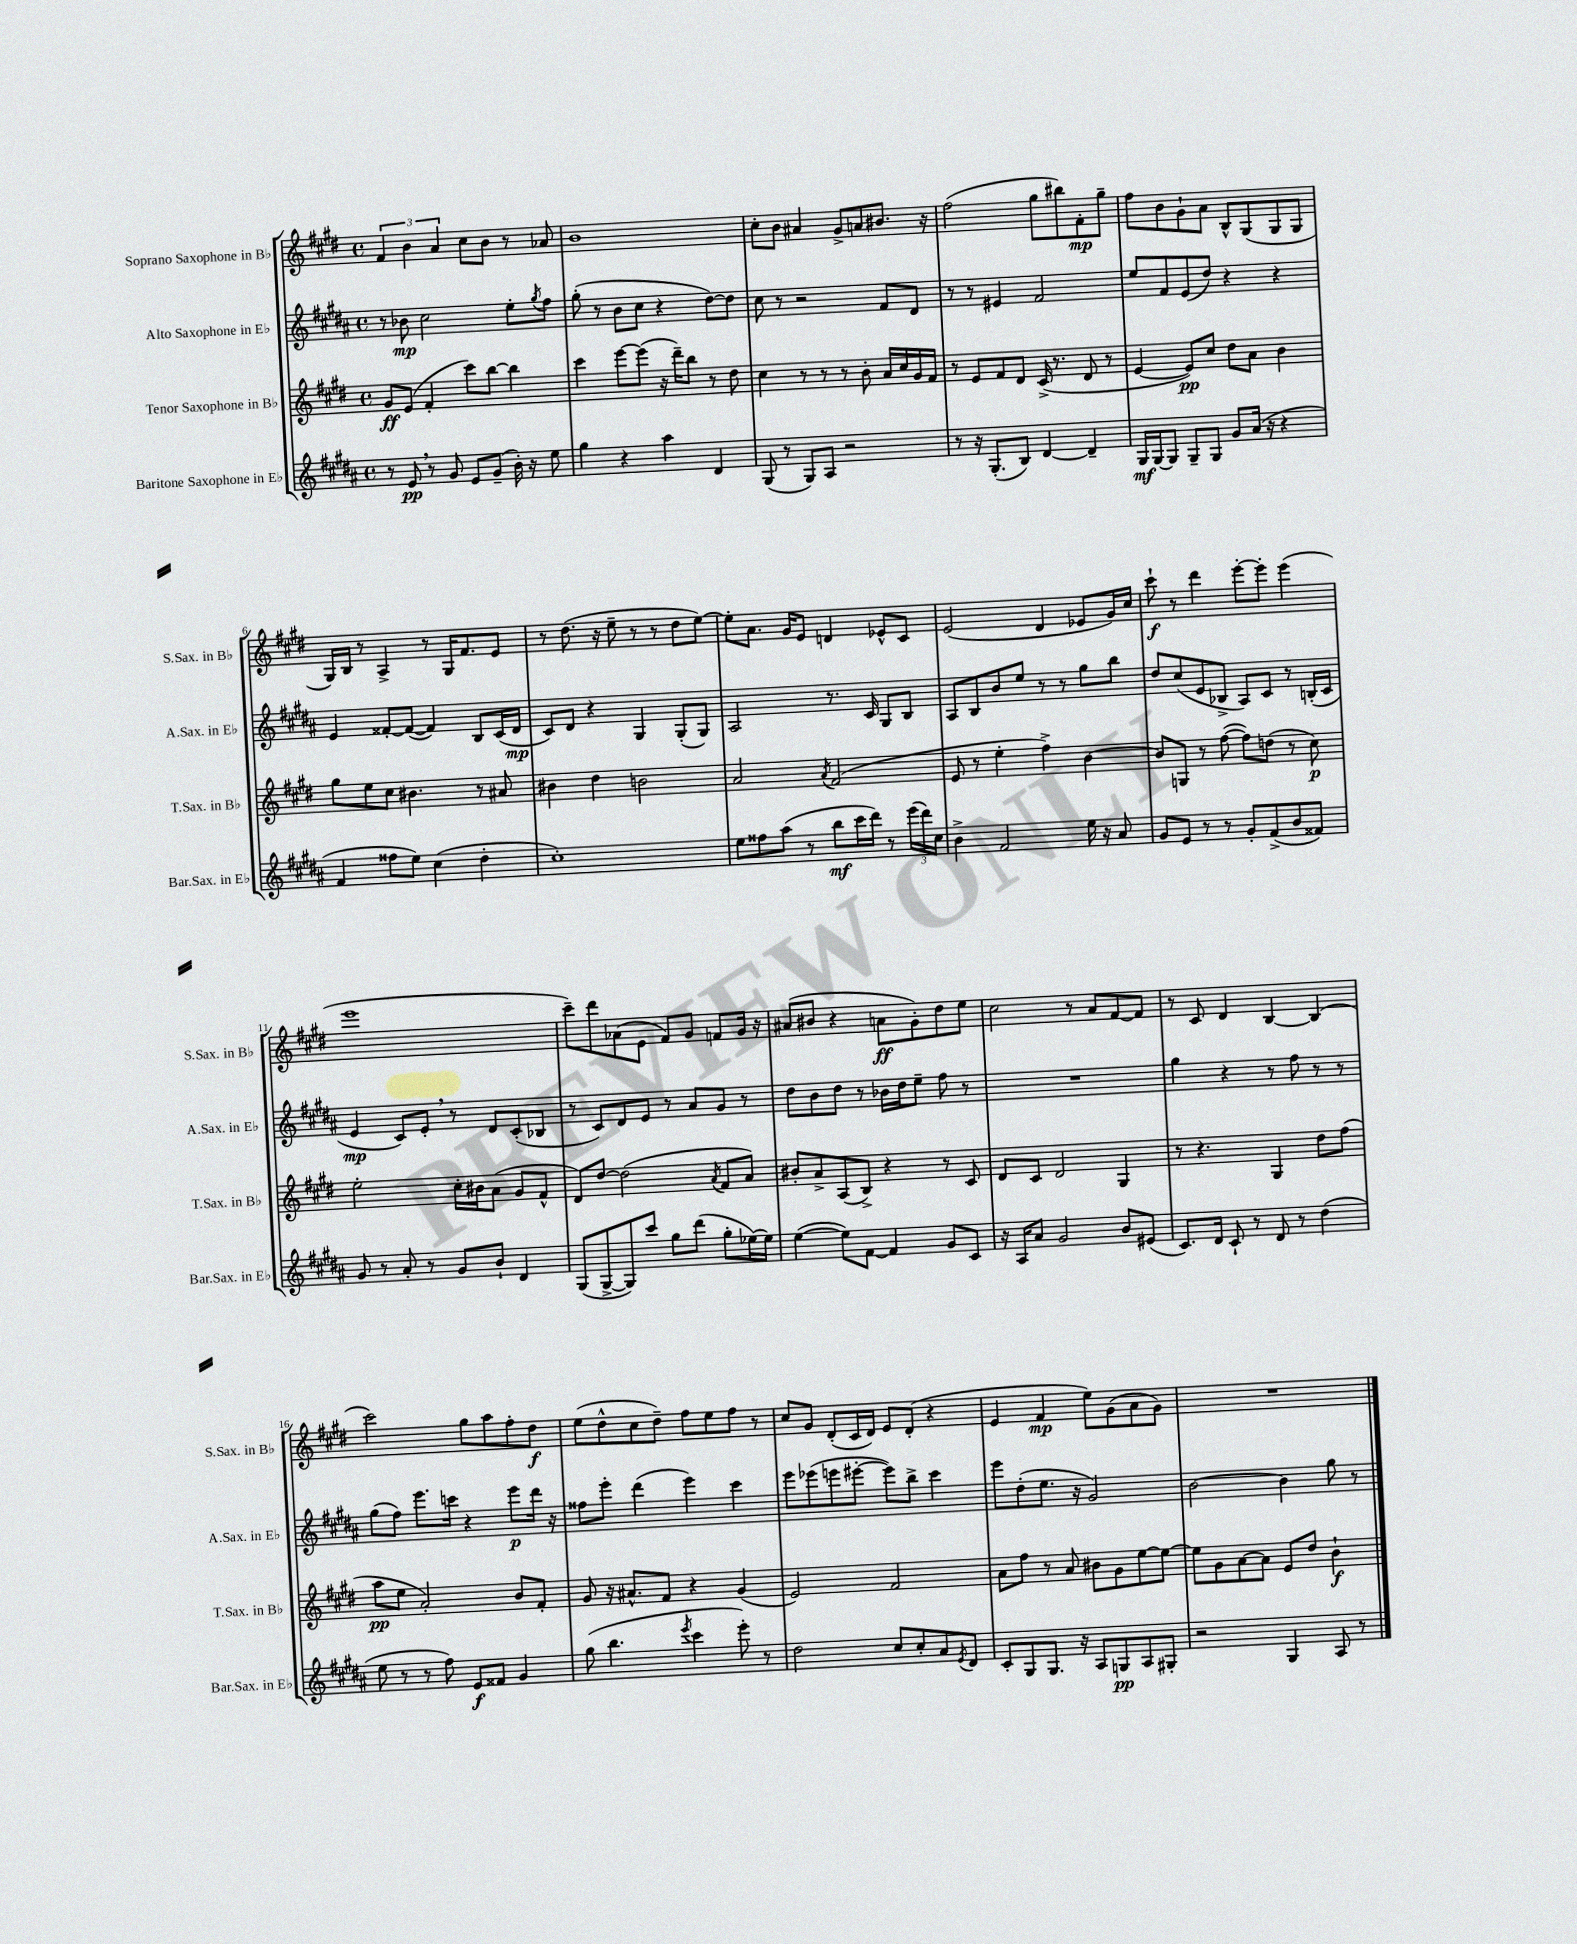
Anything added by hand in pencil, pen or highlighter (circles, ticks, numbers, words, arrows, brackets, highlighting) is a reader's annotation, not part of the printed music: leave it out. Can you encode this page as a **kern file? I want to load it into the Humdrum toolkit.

**kern	**kern	**kern	**kern
*staff4	*staff3	*staff2	*staff1
*clefG2	*clefG2	*clefG2	*clefG2
*k[f#c#g#d#a#]	*k[f#c#g#d#]	*k[f#c#g#d#a#]	*k[f#c#g#d#]
*M4/4	*M4/4	*M4/4	*M4/4
*met(c)	*met(c)	*met(c)	*met(c)
8r	8g#/L	8r	6f#/
8e/	(8e/J	8b-\	.
.	.	.	6b\
8r	4f#'/	2cc#\	.
.	.	.	6a/
8g#/	.	.	.
8e/L	8ccc#\L)	.	8cc#\L
(8g#~/J	[8bb\J	.	8b\J
16b'\)	4bb\]	8ee'\L	8r
16r	.	.	.
.	.	8qgg#/	.
8ee\	.	8ff#\J	8a-/
=	=	=	=
4gg#\	4ccc#\	(8gg#'\	1b
.	.	8r	.
4r	[8eee\L	8b\L	.
.	(8eee\]J	8cc#\J	.
4aa#\	16r	4r	.
.	16ddd#~\LK)	.	.
.	8bb\J	.	.
4d#/	8r	[8dd#\L)	.
.	8dd#\	8dd#\]J	.
=	=	=	=
(8G#/	4cc#\	8cc#\	8cc#'\L
8r	.	8r	8b\J
8G#/L)	8r	2r	4a#/
8A#/J	8r	.	.
2r	8r	.	8g#^/L
.	8b'\	.	8a/
.	16a/LL	8f#/L	8.b#/J
.	16cc#/	.	.
.	16g#/	8d#/J	.
.	16f#/JJ	.	16r
=	=	=	=
8r	8r	8r	(2ff#\
16r	8e/L	8r	.
(8.G#'/L	.	.	.
.	8f#/	4e#/	.
8B/J)	8d#/J	.	.
[4d#/	(16c#^/	2f#/	8gg#\L
.	8.r	.	.
.	.	.	8bb#\)
4d#~/]	8d#/	.	8f#'\
.	8r	.	8gg#~\J
=	=	=	=
16G#/LL	[4e/	8ee/L	8ff#\L
[16G#/J	.	.	.
8G#/]J	.	8f#/	8b\
8G#~/L	8e/]L)	(8e/	8g#`\
8G#/J	8cc#/J	8dd#/J)	8a\J
8g#/L	8dd#\L	4r	8B^^/L
(16a#/Jk	8a\J	.	(8G#/
16r	.	.	.
4r	4b\	4r	8G#/
.	.	.	8G#/J
=	=	=	=
4f#/	8gg#\L	4e/	16G#/LL)
.	.	.	16B/JJ
.	8ee\	.	8r
8ff##\L	8cc#\J	[8f##'/L	4A^/
8ee\J)	4.b#\	(8f##/_J	.
(4cc#\	.	4f##/])	8r
.	.	.	16G#/LK
.	.	.	8.f#/
4dd#'\	8r	8B/L	.
.	8a#/	(16c#/L	8e/J
.	.	16d#/JJ	.
=	=	=	=
1cc#')	4b#\	8c#/L)	8r
.	.	8d#/J	(8.dd#\
.	4dd#\	4r	.
.	.	.	16r
.	.	.	8ee~\
.	2b\	4G#/	8r
.	.	.	8r
.	.	(8G#'/L	8dd#\L
.	.	8G#/J)	[8ee\J)
=	=	=	=
8ee\L	2a/	2A#/	8ee'\]L
8ff##\	.	.	8.a\J
(8aa#\J	.	.	.
.	.	.	16g#/LK
8r	.	.	8e/J
.	8qa/	.	.
8bb\L	(2f#/	8.r	4d/
16ccc#\L	.	.	.
16ddd#\JJ)	.	16c#/	.
8r	.	8G#/L	8e-^^/L
(24eee\LL	.	8B/J	8c#/J
24ddd#\)	.	.	.
24cc#\JJ	.	.	.
=	=	=	=
4b^\	8e/	8A#/L	(2e/
.	8r	8B/	.
2f#/	4ee'\	8b/	.
.	.	8ee/J	.
.	4ff#^\)	8r	4d#/
.	.	8r	.
16ee\	[4b\	8gg#\L	8e-/L
16r	.	.	.
8a#/	.	8bb\J	16g#/L)
.	.	.	16cc#/JJ
=	=	=	=
8g#/L	8b/]L	8dd#/L	8ccc#`\
8e/J	8G/J	(8cc#/	8r
8r	8r	8e/	4ddd#\
8r	([8ff#\	8B-^/J	.
8g#'/L	8ff#\]L)	8A#/L)	[8eee'\L
(8f#^/	(8dd\J	8c#/J	8eee'\]J
8b/	8r	8r	(4eee\
8f##/J)	8cc#\)	(16B'/LL	.
.	.	16c#/JJ	.
=	=	=	=
8g#/	2ee'\	4e/	1eee
8r	.	.	.
8a#'/	.	8c#/L)	.
8r	.	8e'/J	.
8g#/L	16cc#'\LL	8r	.
.	16b#\J	.	.
8b`/J	(8a\J	8d#/L	.
4d#/	8g#/L	(8c#'/	.
.	8f#^^/J	8B-/J	.
=	=	=	=
(8G#/L	8d#/L)	8r	8ccc#~\L)
[8G#^/	[8dd#/J	8c#/L)	8ddd#\
8G#/])	(2dd#\]	8d#/	(8a-\
8ccc#/J	.	8e/J	8e\J
8gg#\L	.	8r	8f#/L)
(8ddd#\J	.	8a#/L	8g#/J
.	8qa/	.	.
8gg#'\L	8f#/L	8g#/J	8f/L
[16ee-\L)	8a/J)	8r	16g#/Jk
16ee-\]JJ	.	.	16r
=	=	=	=
([4ee\	8b#'/L	8dd#\L	(8a#/L
.	8a^/	8b\	8b#/J
8ee\]L)	(8A/	8dd#\J	4r
[8f#\J	8B^/J)	8r	.
4f#/]	4r	16b-\LL	8a\L
.	.	16dd#\J	.
.	.	8ee~\J	8g#'\)
8g#/L	8r	8ff#\	8dd#\
8c#/J	8c#/	8r	8ee\J
=	=	=	=
16r	8d#/L	1r	2cc#\
16A#/LK	.	.	.
8a#/J	8c#/J	.	.
2g#/	2d#/	.	.
.	.	.	8r
.	.	.	8a/L
8b/L	4G#/	.	[8f#/
(8e#/J	.	.	8f#/]J
=	=	=	=
8.c#/L)	8r	4gg#\	8r
.	4.r	.	8c#/
16d#/Jk	.	.	.
8c#`/	.	4r	4d#/
8r	.	.	.
8d#/	4G#/	8r	[4B/
8r	.	8ff#\	.
(4dd#\	8dd#\L	8r	(4B/]
.	(8ff#\J	8r	.
=	=	=	=
8ee\	8aa\L	(8gg#\L	2ccc#\)
8r	8ee\J	8ff#\J)	.
8r	2a'/)	8.eee\L	.
8ff#\)	.	.	.
.	.	16ccc\Jk	.
8e/L	.	4r	8gg#\L
8f##/J	.	.	8aa\
4g#/	8b/L	8eee\L	8ff#'\
.	8f#'/J	16ddd#\Jk	8dd#\J
.	.	16r	.
=	=	=	=
(8gg#\	8g#/	8ff##\L	(8ee\L
4.bb\	16r	8eee'\J	8dd#^^\
.	8.a#^^/L	.	.
.	.	(4ddd#\	8cc#\
.	8f#/J	.	8dd#~\J)
8qeee/	.	.	.
4ccc#\	4r	4eee\)	8ff#\L
.	.	.	8ee\
8eee'\)	(4g#/	4ccc#\	8ff#\J
8r	.	.	8r
=	=	=	=
2dd#\	2e/)	8eee\L	8cc#/L
.	.	(8eee-\	8g#/J
.	.	8eee\	(8d#'/L
.	.	[8eee#'\J	16c#/L
.	.	.	16d#/JJ)
8cc#/L	2f#/	8eee#\]L)	8e/L
8cc#'/	.	8bb^\J	(8d#'/J
8a#/	.	4ccc#\	4r
8qe/	.	.	.
8d#/J	.	.	.
=	=	=	=
8c#'/L	8a\L	8eee\L	4e/
8G#/	8ff#\J	(8dd#'\	.
8.G#/J	8r	8.ee\J	4f#/
.	8a/	.	.
16r	.	16r	.
8A#/L	8b#\L	2g#/)	8ee\L)
8G/	8g#\	.	(8g#\
8A#/	[8ee\	.	8a\
8G#'/J	8ee\_J	.	8g#\J)
=	=	=	=
2r	8ee\]L	[2b\	1r
.	8g#\	.	.
.	[8a\	.	.
.	8a\]J	.	.
4G#/	8e/L	4b\]	.
.	8dd#/J	.	.
8A#/	4b`\	8gg#\	.
8r	.	8r	.
==	==	==	==
*-	*-	*-	*-
